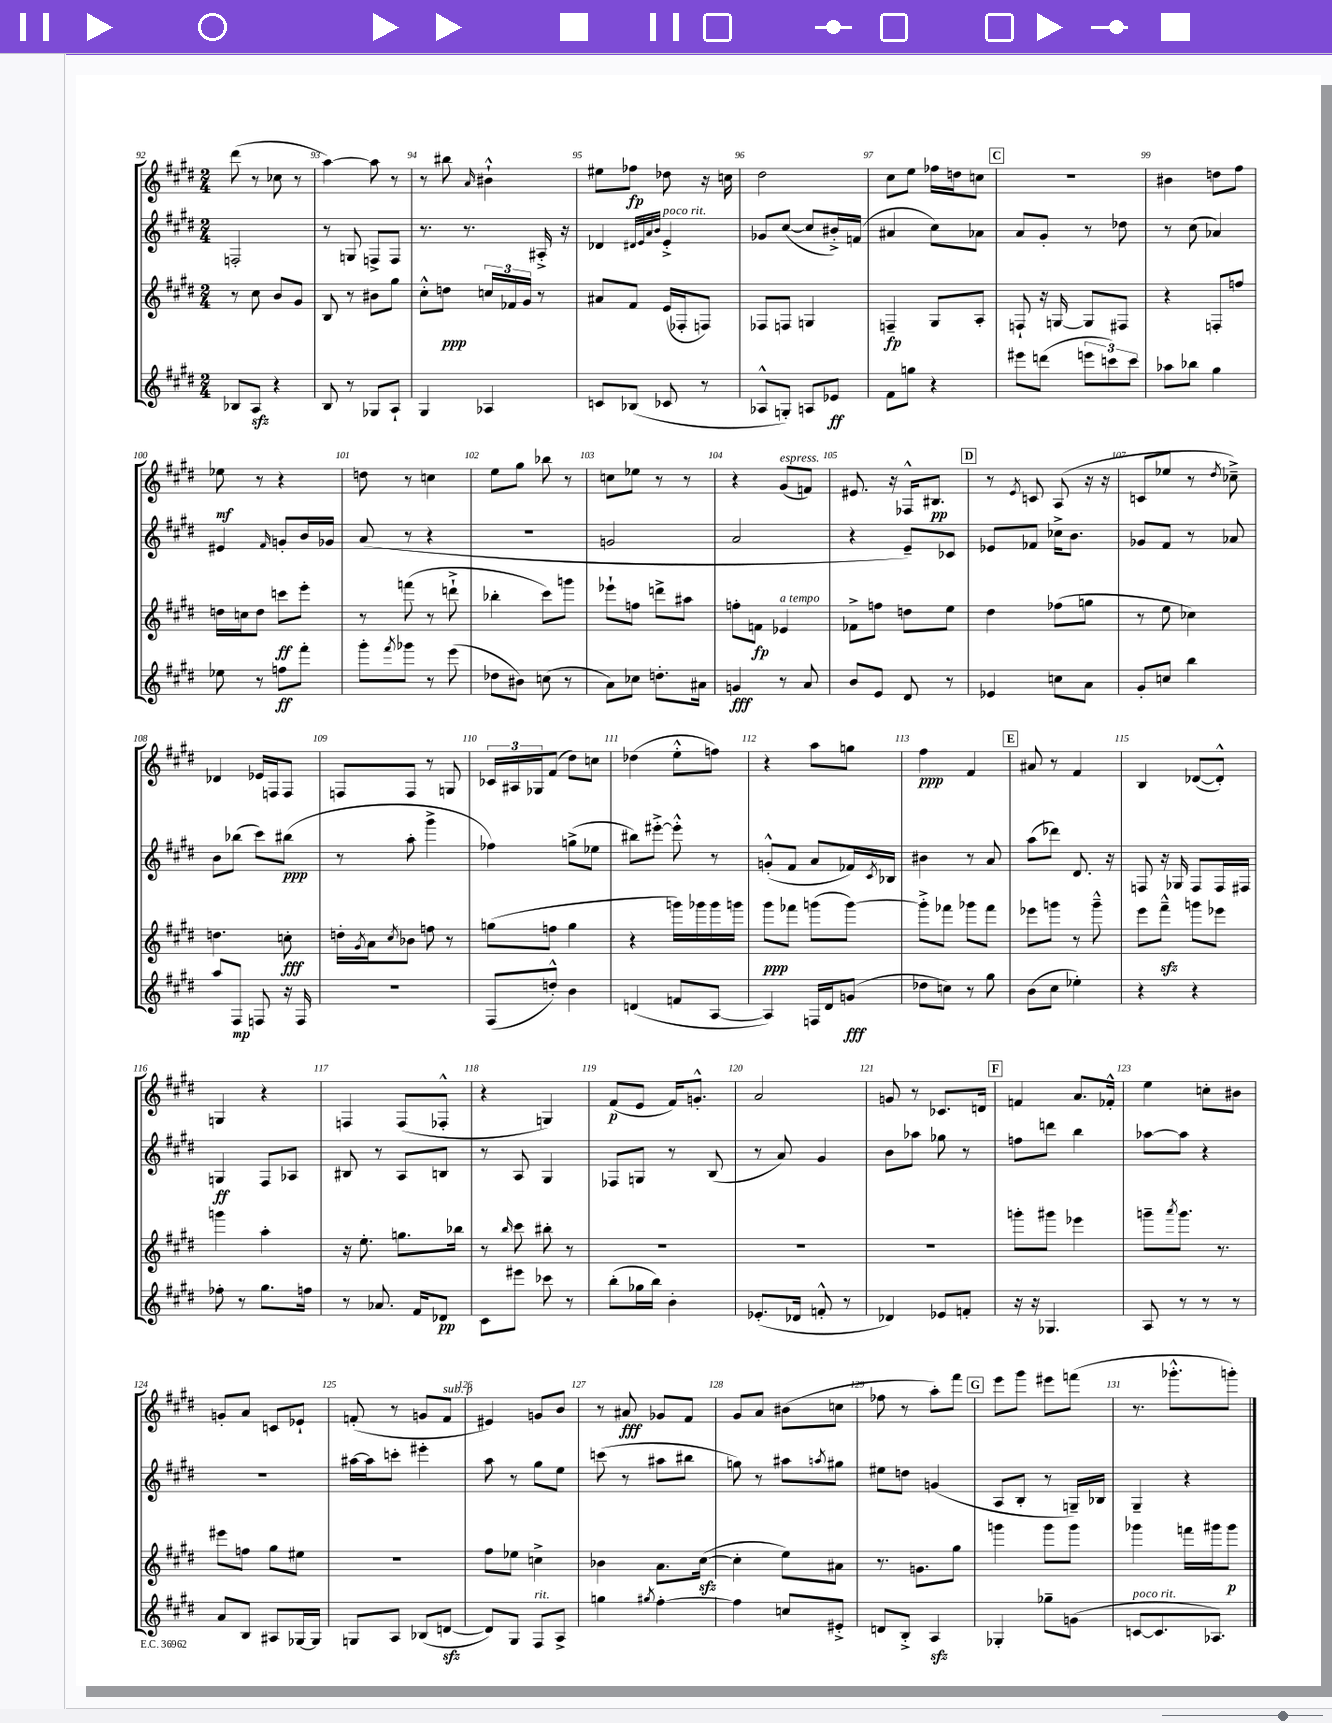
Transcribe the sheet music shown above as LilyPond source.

<<
\new StaffGroup <<
\new Staff = "s0" {
    \clef treble \key e \major \numericTimeSignature \time 2/4
    dis'''8( r8 ces''8 r8 |
    a''4~) a''8 r8 |
    r8 bis''8 \grace { a'16 } bis'4-!-^ |
    eis''8 fes''8\fp des''8 r16 c''16 |
    dis''2 |
    cis''8 e''8 fes''16 d''16 c''8 |
    \mark \markup { \box "C" } R2 |
    bis'4 d''8 fis''8 |
    ees''8\mf r8 r4 |
    d''8 r8 c''4 |
    e''8 gis''8 bes''8 r8 |
    c''8 ees''8 r8 r8 |
    r4 gis'8^\markup { \italic "espress." }( f'8) |
    eis'8. r16 fes16-^ bis8.\pp |
    \mark \markup { \box "D" } r8 \acciaccatura { e'8 } c'8 a8( r16 r16 |
    c'8 ees''8 r8 \acciaccatura { dis''8 } ces''8--->) |
    des'4 ees'16 f16 f8 |
    f8 f8 r8 g8 |
    \tuplet 3/2 { ces'16 ais16 ges16 } fis'8( dis''8) c''8 |
    des''4( e''8-.-^ f''8) |
    r4 a''8 g''8 |
    fis''4\ppp fis'4 |
    \mark \markup { \box "E" } ais'8 r8 fis'4 |
    b4 des'8~( des'8-.-^) |
    g4 r4 |
    f4 f8( fes8-.-^ |
    r4 g4) |
    fis'8\p( e'8 fis'16) g'8.-.-^ |
    a'2 |
    g'8 r8 ces'8. d'16 |
    \mark \markup { \box "F" } f'4 a'8. fes'16-.-^ |
    e''4 c''8-. bis'8 |
    g'8-. a'8 c'8 ees'8-! |
    f'8-.( r8 g'8 f'8^\markup { \italic "sub. p" } |
    eis'4) g'8 b'8 |
    r8 ais'8\fff ges'8 fis'8 |
    gis'8 a'8 bis'8( c''8 |
    fes''8 r8 a''8-.) fis'''8 |
    \mark \markup { \box "G" } e'''8 gis'''8 eis'''8 f'''8( |
    r8. ges'''8.-.-^ g'''8-.) \bar "|." |
}
\new Staff = "s1" {
    \clef treble \key e \major \numericTimeSignature \time 2/4
    f2-. |
    r8 g8 f8-> f8 |
    r8. r8. ais16-.-> r16 |
    des'4 \grace { dis'32 e'32 a'32 b'32 } e'4-.->^\markup { \italic "poco rit." } |
    ges'8 cis''8~( cis''8 bis'16-.->) f'16( |
    ais'4 cis''8) aes'8 |
    \mark \markup { \box "C" } a'8 gis'8-. r8 des''8 |
    r8 cis''8( aes'4) |
    eis'4 \grace { fis'16 } g'8-. b'16 ges'16 |
    a'8( r8 r4 |
    R2 |
    g'2 |
    a'2 |
    r4 e'8--) ces'8 |
    \mark \markup { \box "D" } ees'8 fes'8 ces''16-> b'8. |
    ges'8 fis'8 r8 aes'8 |
    b'8 bes''8( cis'''8) bis''8\ppp( |
    r8 a''8-. gis'''4-> |
    fes''4) g''8->( ees''8 |
    bis''8) eis'''8~-.-> eis'''8-.-^ r8 |
    g'8-.-^( fis'8 a'8 fes'16) \acciaccatura { cis'8 } bes16 |
    bis'4 r8 a'8 |
    \mark \markup { \box "E" } a''8( des'''8) dis'8. r16 |
    f8 r16 ges16 f8 f16 fis16 |
    g4\ff fis8 aes8 |
    bis8 r8 a8 b8 |
    r8 a8 gis4 |
    fes8 g8 r8 b8( |
    r8 a'8) gis'4 |
    b'8 aes''8 ges''8 r8 |
    \mark \markup { \box "F" } f''8 d'''8 b''4 |
    aes''8~ aes''8 r4 |
    R2 |
    ais''16~ ais''16 c'''8-. eis'''4-. |
    a''8 r8 gis''8 e''8 |
    c'''8( r8 ais''8 bis''8 |
    g''8) r8 ais''8 \acciaccatura { a''8 } gis''8 |
    eis''8 d''8 g'4( |
    \mark \markup { \box "G" } a8 b8-. r8 g16--) bes16 |
    gis4-- r4 \bar "|." |
}
\new Staff = "s2" {
    \clef treble \key e \major \numericTimeSignature \time 2/4
    r8 cis''8 b'8 gis'8 |
    b8 r8 bis'8 gis''8 |
    cis''8-.-^ d''8\ppp \tuplet 3/2 { c''16 fes'16 gis'16 } r8 |
    ais'8 fis'8 e'16( fes16-. f8) |
    fes8 f8 g4 |
    f4--\fp gis8 a8-. |
    \mark \markup { \box "C" } f8-! r16 g16~ g8 fis8 |
    r4 f8-. f''8 |
    d''16 c''16 d''8 c'''8\ff e'''8-. |
    r8 f'''8( r8 d'''8-!-> |
    bes''4-. cis'''8) g'''8 |
    ees'''8-! f''8 d'''8-> ais''8 |
    f''8-. f'8\fp ees'4^\markup { \italic "a tempo" } |
    fes'8-> f''8 d''8 e''8 |
    \mark \markup { \box "D" } dis''4 fes''8( g''8 |
    r8 e''8 ces''4) |
    d''4. c''8-.\fff |
    d''16-. \acciaccatura { gis'8 } a'16 \acciaccatura { cis''8 } bes'8 f''8 r8 |
    g''8( f''8 g''4 |
    r4 g'''16) ges'''16 ges'''16 g'''16 |
    gis'''8\ppp fes'''8 g'''8( g'''8~) |
    g'''8-.-> fes'''8 ges'''8 fes'''8 |
    \mark \markup { \box "E" } ees'''8 g'''8 r8 g'''8---^ |
    e'''8 fis'''8---^\sfz g'''8 ees'''8 |
    g'''4 a''4-. |
    r16 e''8.-. g''8. bes''16 |
    r8 \grace { b''16 } cis'''8 bis''8-. r8 |
    R2 |
    R2 |
    R2 |
    \mark \markup { \box "F" } g'''8-. gis'''8 ees'''4 |
    g'''8-- \acciaccatura { a'''8 } g'''8. r8. |
    eis'''8 f''8 gis''8 eis''8 |
    r2 |
    fis''8 ees''8 c''4-> |
    bes'4 a'8. cis''16~\sfz( |
    cis''4-. e''8) ais'8 |
    r8. g'8. gis''8 |
    \mark \markup { \box "G" } g'''4 g'''8 g'''8 |
    ges'''4 f'''16 gis'''16 gis'''8\p \bar "|." |
}
\new Staff = "s3" {
    \clef treble \key e \major \numericTimeSignature \time 2/4
    bes8 a8\sfz r4 |
    b8 r8 ges8 a8-! |
    gis4 aes4 |
    c'8 bes8( ces'8 r8 |
    aes8-^ g8-.) a8 ees'8\ff |
    fis'8 g''8 r4 |
    \mark \markup { \box "C" } eis'''8 d'''8( \tuplet 3/2 { e'''8 c'''8) c'''8 } |
    aes''8 bes''8 gis''4 |
    ees''8 r8 f''8\ff fis'''8-. |
    gis'''8-. \acciaccatura { fis'''8 } ges'''8 r8 e'''8( |
    des''8 bis'8) c''8( r8 |
    a'8) ces''8 d''8.-. ais'16 |
    g'4\fff r8 a'8 |
    b'8 e'8 dis'8 r8 |
    \mark \markup { \box "D" } ees'4 c''8 a'8 |
    gis'8-. c''8 b''4 |
    a''8 fis8\mp f8 r16 f16 |
    R2 |
    fis8( d''8-.-^) b'4 |
    d'4( f'8 a8~ |
    a4) f16 dis'16 g'8\fff( |
    des''8 c''8) r8 gis''8 |
    \mark \markup { \box "E" } b'8( cis''8 ees''4-.) |
    r4 r4 |
    fes''8-. r8 gis''8. f''16 |
    r8 aes'8. fis'16 des'8\pp |
    cis'8 eis'''8 ces'''8 r8 |
    b''8-.( ges''16 b''16) b'4-. |
    ees'8.-.( des'16 f'8-.-^ r8 |
    des'4) ees'8 f'8-. |
    \mark \markup { \box "F" } r16 r16 ges4. |
    a8 r8 r8 r8 |
    a'8 b8 ais8 ges16~ ges16 |
    g8 a8 bes8( d'8~\sfz |
    d'8) gis8 fis8^\markup { \italic "rit." } a8-> |
    g''4 \acciaccatura { gis''8 } fis''4~-. |
    fis''4 c''8 eis'8-.-> |
    d'8 b8-.-> a4\sfz |
    \mark \markup { \box "G" } ges4-. ges''8-- g'8( |
    c'8~^\markup { \italic "poco rit." } c'8. aes8.) \bar "|." |
}
>>
>>
\layout { \context { \Score currentBarNumber = #92 \override BarNumber.break-visibility = ##(#f #t #t) barNumberVisibility = #all-bar-numbers-visible } }
